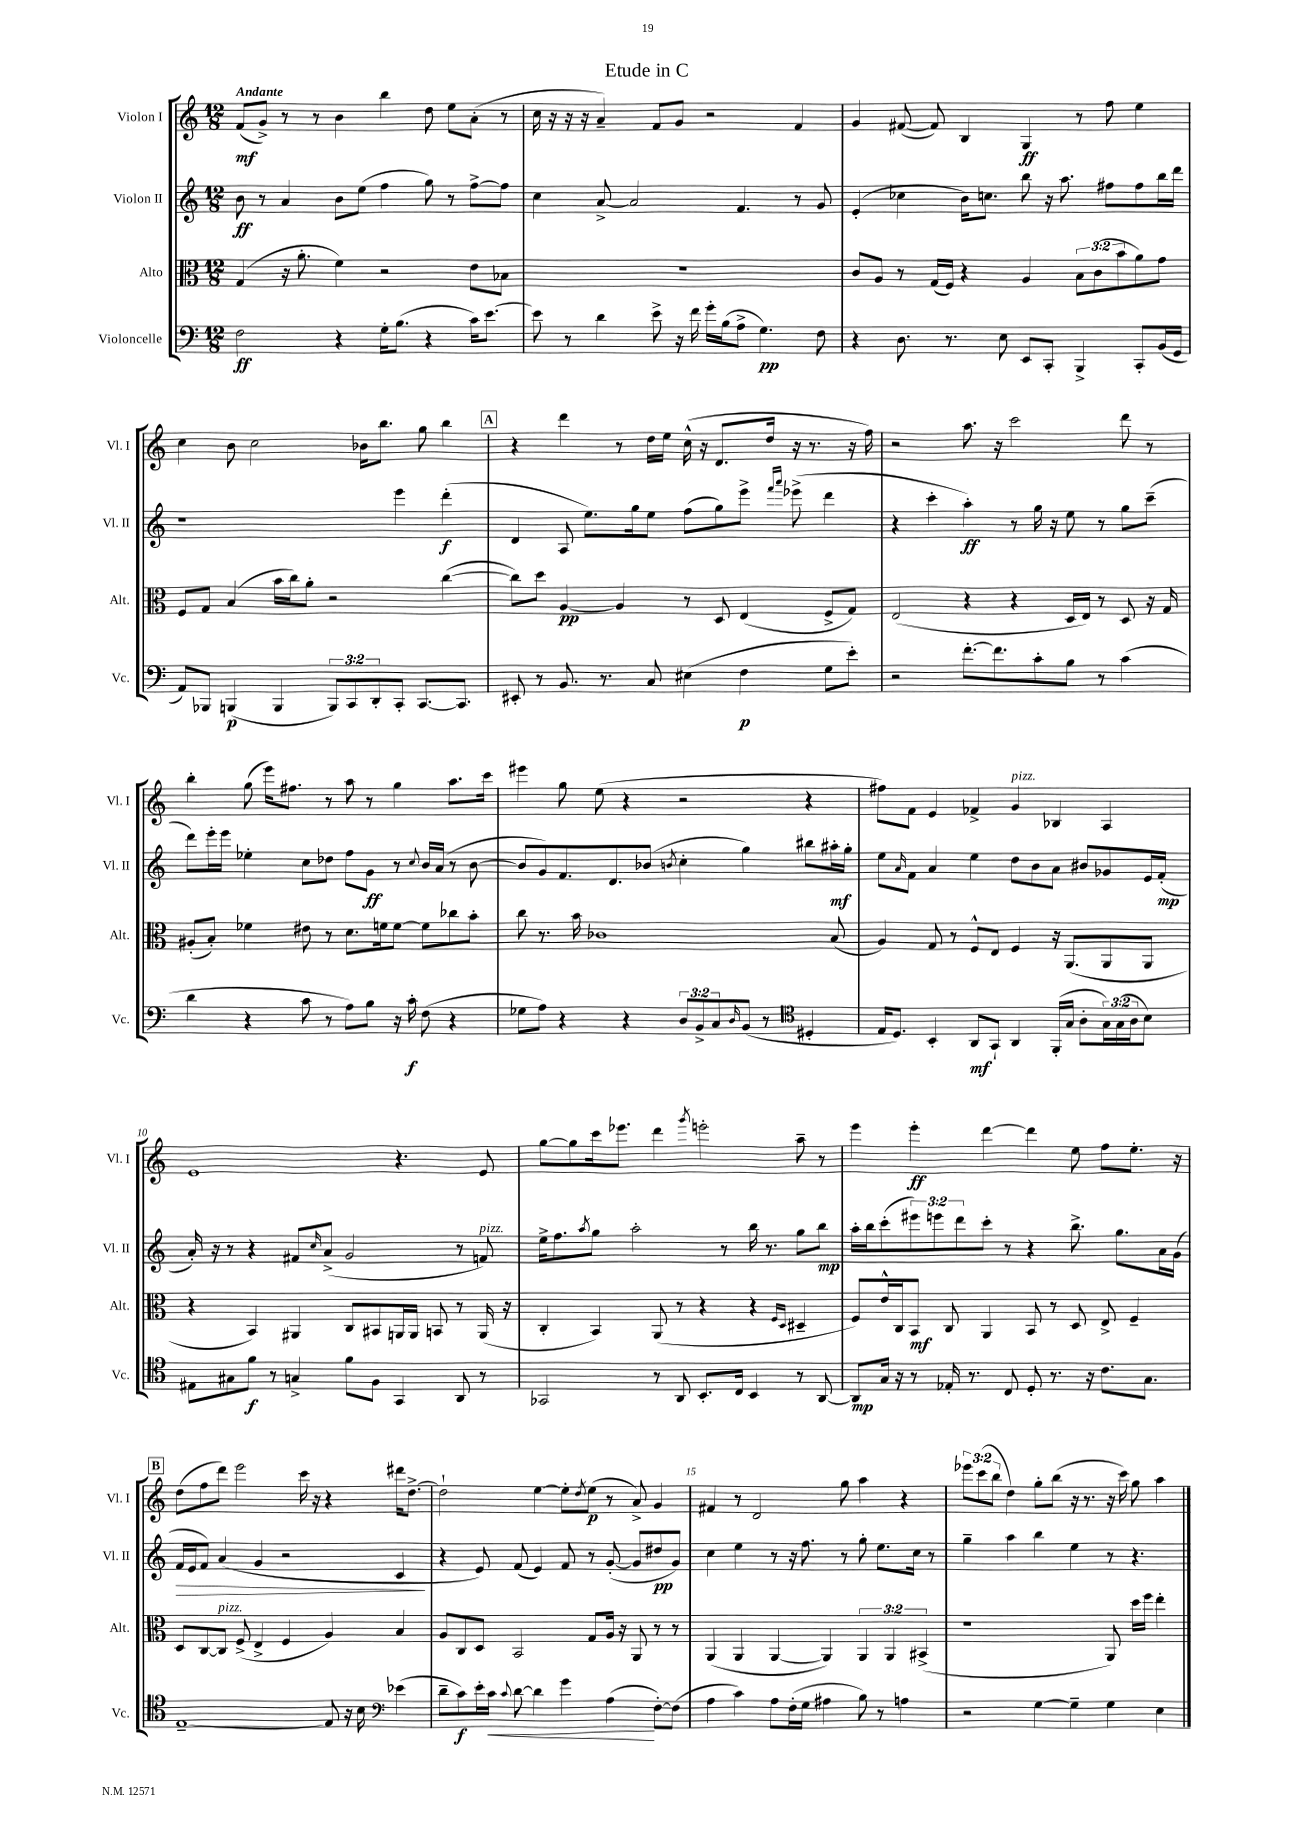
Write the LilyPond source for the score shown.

\header { title = "Etude in C" }
<<
\new StaffGroup <<
\new Staff = "s0" \with { instrumentName = "Violon I" shortInstrumentName = "Vl. I" } {
    \clef treble \key c \major \numericTimeSignature \time 12/8 \override Staff.TupletNumber.text = #tuplet-number::calc-fraction-text \tempo "Andante"
    f'8\mf( g'8->) r8 r8 b'4 b''4 d''8 e''8 a'8-.( r8 |
    c''16 r16 r16 r16 a'4--) f'8 g'8 r2 f'4 |
    g'4 fis'8~( fis'8) b4 g4\ff r8 f''8 e''4 |
    c''4 b'8 c''2 bes'16 b''8. g''8 b''4 |
    \mark \markup { \box "A" } r4 d'''4 r8 d''16 e''16 c''16-^( r16 d'8. d''16 r16 r8. r16 f''16) |
    r2 a''8. r16 c'''2 d'''8 r8 |
    b''4-. g''8( e'''16) fis''8. r8 a''8 r8 g''4 a''8. c'''16 |
    eis'''4 g''8 e''8( r4 r2 r4 |
    fis''8) f'8 e'4 fes'4-> g'4^\markup { \italic "pizz." } bes4 a4 |
    e'1 r4. e'8 |
    g''8~ g''8 c'''16 ees'''8. d'''4 \acciaccatura { g'''8 } e'''2-. a''8-- r8 |
    e'''4 e'''4-.\ff d'''4~ d'''4 e''8 f''8 e''8.-. r16 |
    \mark \markup { \box "B" } d''8( f''8 d'''8) e'''2 c'''16 r16 r4 dis'''16 d''8.~-> |
    d''2-! e''4~ e''8-. \acciaccatura { d''8 } e''8\p( r8 a'8->) g'4 |
    fis'4 r8 d'2 g''8 a''4 r4 |
    \tuplet 3/2 { ees'''8 c'''8( b''8 } d''4) g''8-. b''8( r16 r8. r16 c'''16) g''8 a''4 \bar "|." |
}
\new Staff = "s1" \with { instrumentName = "Violon II" shortInstrumentName = "Vl. II" } {
    \clef treble \key c \major \numericTimeSignature \time 12/8 \override Staff.TupletNumber.text = #tuplet-number::calc-fraction-text
    b'8\ff r8 a'4 b'8 e''8( f''4 g''8) r8 f''8~-> f''8 |
    c''4 a'8~-> a'2 f'4. r8 g'8 |
    e'4-.( ces''4 b'16) c''8. b''8 r16 a''8. fis''8 fis''8 b''16 d'''16 |
    r1 e'''4 d'''4-.\f( |
    \mark \markup { \box "A" } d'4 a8 e''8.) g''16 e''8 f''8( g''8) e'''8-> \grace { f'''16 a'''16 } ees'''8->( d'''4 |
    r4 c'''4-. a''4-.\ff) r8 g''16 r16 e''8 r8 g''8 c'''8--( |
    d'''8) e'''16-. e'''16 ees''4-. c''8 des''8 f''8 g'8\ff r8 \appoggiatura { c''8 } b'16 a'16( r8 b'8~ |
    b'8 g'8) f'8. d'8. bes'8( \acciaccatura { b'8 } c''4-. g''4) bis''8 ais''16-.\mf g''16-. |
    e''8 \grace { a'16 } f'8 a'4 e''4 d''8 b'8 a'8 bis'8 ges'8 e'16 f'16-.\mp( |
    a'16-.) r16 r8 r4 fis'8 \grace { c''16 } a'8->( g'2 r8 f'8^\markup { \italic "pizz." }) |
    e''16-> f''8. \acciaccatura { a''8 } g''8 a''2-. r8 b''16 r8. g''8 b''8\mp |
    a''16-. b''16 c'''8-.( \tuplet 3/2 { eis'''8) e'''8 d'''8 } c'''8-. r8 r4 b''8.-> g''8. a'16 g'16( |
    \mark \markup { \box "B" } f'16\> e'16 f'8) a'4( g'4 r2 c'4\! |
    r4 e'8) f'8( e'4) f'8 r8 g'8~-.( g'8 dis''8\pp g'8) |
    c''4 e''4 r8 r16 f''8. r8 g''8-. e''8. c''16 r8 |
    g''4-- a''4 b''4 e''4 r8 r4. \bar "|." |
}
\new Staff = "s2" \with { instrumentName = "Alto" shortInstrumentName = "Alt." } {
    \clef alto \key c \major \numericTimeSignature \time 12/8 \override Staff.TupletNumber.text = #tuplet-number::calc-fraction-text
    g4( r16 a'8.-. f'4) r2 e'8 bes8 |
    R1. |
    c'8 a8 r8 g16( f16) r4 a4 \tuplet 3/2 { b8 c'8( b'8 } a'8) g'8 |
    f8 g8 b4( b'16 c''16) a'8-. r2 c''4~( |
    \mark \markup { \box "A" } c''8) d''8 a4~\pp a4 r8 d8 e4( f8-> g8) |
    e2( r4 r4 d16 e16) r8 d8 r16 g16 |
    ais8-.( b8-.) fes'4 eis'8 r8 d'8. f'16 f'8~ f'8 ces''8 b'8-. |
    c''8 r8. b'16 ces'1 b8( |
    a4) g8 r8 f8-^ e8 f4 r16 a,8.( a,8 a,8 |
    r4 b,4) ais,4 c8 bis,8 a,16 a,16 b,8 r8 a,16( r16 |
    c4-. b,4) a,8( r8 r4 r4 \grace { f16 d16 } dis4-- |
    f8) e'16-^ c16 b,8\mf c8 a,4 b,8 r8 d8 e8-> f4-- |
    \mark \markup { \box "B" } d8 c8~ c8^\markup { \italic "pizz." } f8->( e4-> f4 a4) b4 |
    a8 c8 d8 b,2 g8 a16 r16 a,8 r8 r8 |
    a,4( a,4 a,4~ a,4) \tuplet 3/2 { a,4 a,4 bis,4->( } |
    r1 a,8) d''16 f''16 e''4-. \bar "|." |
}
\new Staff = "s3" \with { instrumentName = "Violoncelle" shortInstrumentName = "Vc." } {
    \clef bass \key c \major \numericTimeSignature \time 12/8 \override Staff.TupletNumber.text = #tuplet-number::calc-fraction-text
    f2\ff r4 g16-. b8.( r4 c'16) e'8.~ |
    e'8 r8 d'4 e'8-> r16 f'16 g'16-. b16( a8-> g4.\pp) f8 |
    r4 d8. r8. e8 e,8 c,8-. b,,4-> c,8-. b,16( g,16 |
    a,8) bes,,8 b,,4\p( b,,4 \tuplet 3/2 { b,,8) c,8 d,8-. } c,8-. c,8.~ c,8. |
    \mark \markup { \box "A" } eis,8-. r8 b,8. r8. c8 eis4( f4\p g8 e'8-.) |
    r2 f'8.~-. f'8. c'8-. b8 r8 c'4( |
    d'4 r4 c'8 r8 a8) b8 r16 c'16-.\f f8( r4 |
    ges8 a8) r4 r4 \tuplet 3/2 { d8 b,8-> c8 } \grace { d16 } b,8( r8 \clef tenor dis4-. |
    e16 d8.) b,4-. a,8\mf g,8-! a,4 f,16-.( g16 a8-. \tuplet 3/2 { g16) g16( a16 } b8) |
    eis8 gis8 f'8\f r8 g4-> f'8 f8 g,4 a,8 r8 |
    ges,2 r8 a,8 b,8.-. c16 b,4 r8 a,8~ |
    a,8\mp g16 r16 r8 ees16-. r8. c8 d8-. r8. r16 c'8. g8. |
    \mark \markup { \box "B" } e1~-- e8 r16 b16 \clef bass ees'4( |
    d'8-- c'8\f) e'16-. c'16\< \appoggiatura { c'8 } d'8~ d'4 g'4 a4\!( f8~-.) f8( |
    a4 c'4) a8 f16-.( g16 ais4 b8) r8 a4 |
    r2 g4~ g4-- g4 e4 \bar "|." |
}
>>
>>
\layout { \context { \Score \override BarNumber.break-visibility = ##(#f #t #t) barNumberVisibility = #(every-nth-bar-number-visible 5) } }
